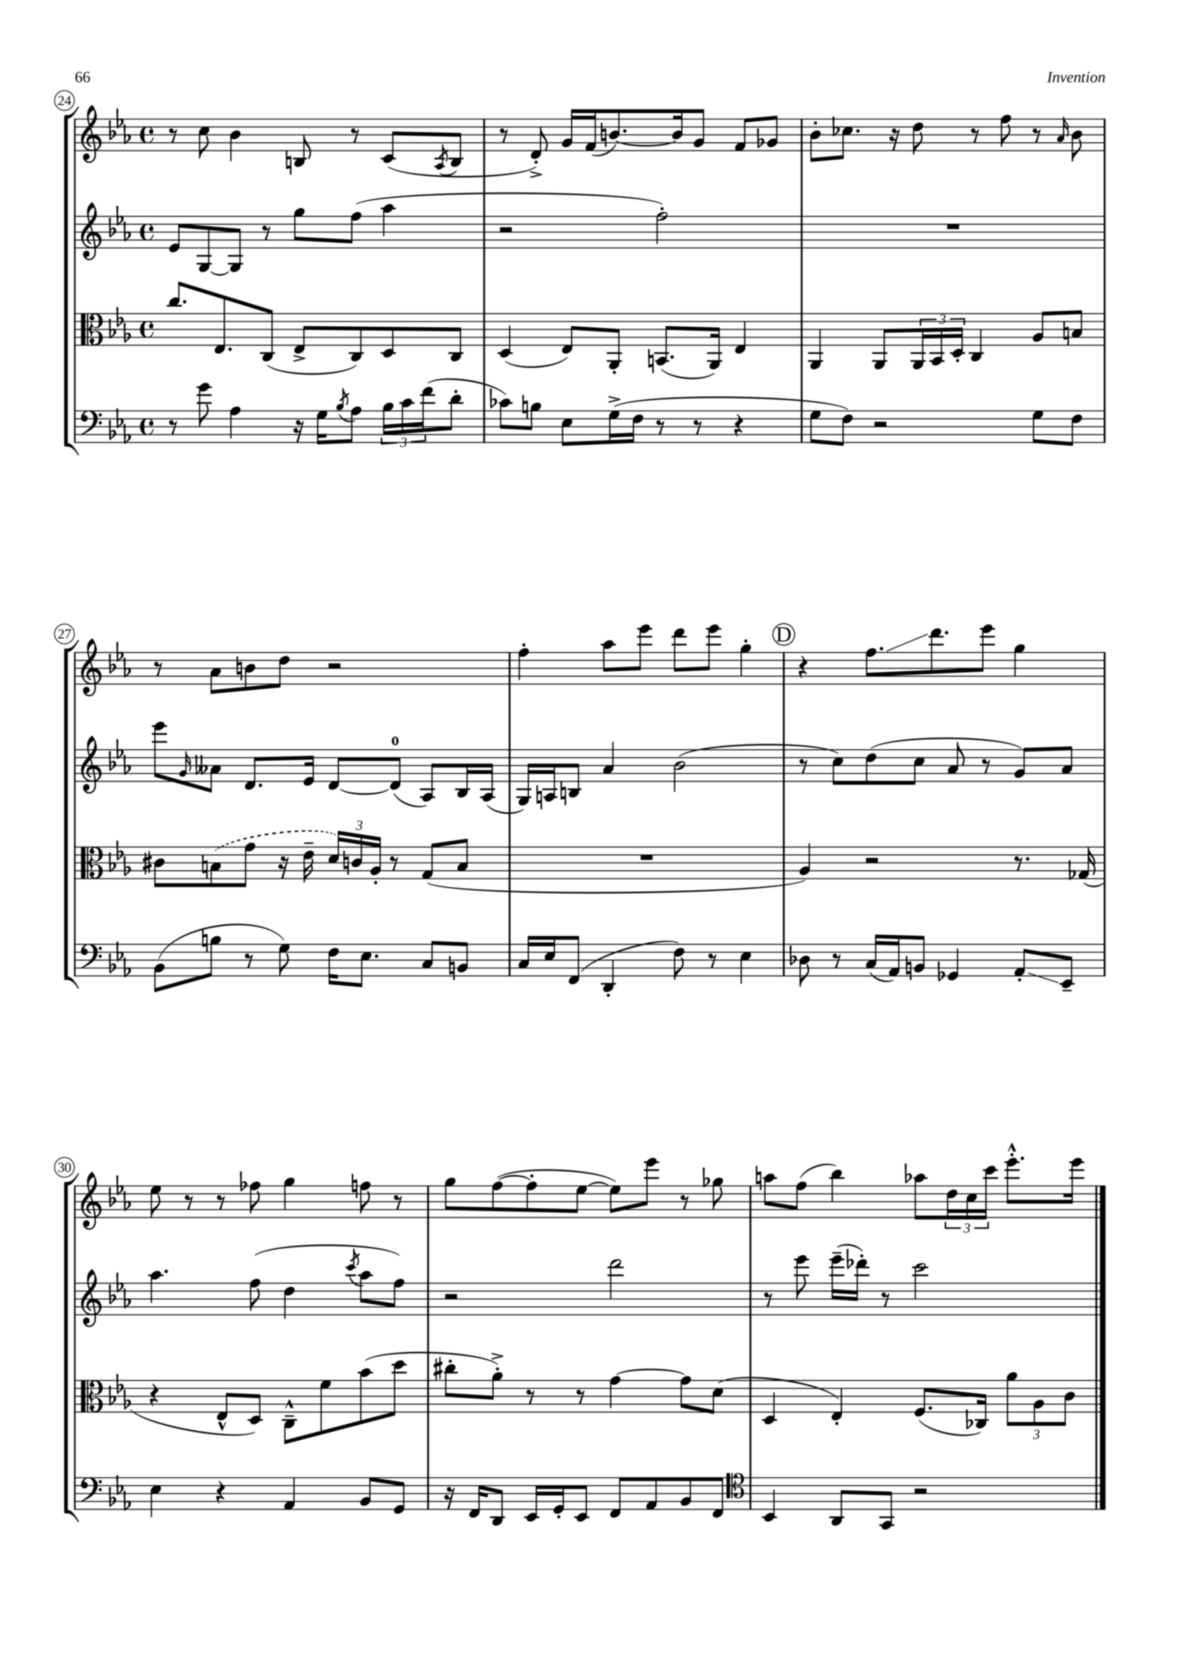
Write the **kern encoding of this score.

**kern	**kern	**kern	**kern
*staff4	*staff3	*staff2	*staff1
*clefF4	*clefC3	*clefG2	*clefG2
*k[b-e-a-]	*k[b-e-a-]	*k[b-e-a-]	*k[b-e-a-]
*M4/4	*M4/4	*M4/4	*M4/4
*met(c)	*met(c)	*met(c)	*met(c)
8r	8.cc	8e-	8r
8g	.	[8G	8cc
.	8.E-	.	.
4A-	.	8G]	4b-
.	(8C	8r	.
16r	8E-^	8gg	8B
16G	.	.	.
8qB-	.	.	.
8A-	8C)	(8ff	8r
24B-	8D	4aa-	(8c
24c	.	.	.
(24f	.	.	.
.	.	.	8qA-
8d'	8C	.	8B
=	=	=	=
8c-)	(4D	2r	8r
8B	.	.	8d'^)
8E-	8E-)	.	16g
.	.	.	(16f
(16G^	8AA-'	.	[8.b)
16F	.	.	.
8r	(8.BB	2ff')	.
.	.	.	16b]
8r	.	.	8g
.	16AA-)	.	.
4r	4E-	.	8f
.	.	.	8g-
=	=	=	=
8G	4AA-	1r	8b-'
8F)	.	.	8.cc-
2r	8AA-	.	.
.	.	.	16r
.	24AA-	.	8dd
.	24BB-	.	.
.	24D'	.	.
.	4C	.	8r
.	.	.	8ff
8G	8A-	.	8r
.	.	.	16qqa-
8F	8B	.	8b-
=	=	=	=
(8BB-	8c#	8eee-	8r
.	.	16qqg	.
8B	(8B	8a--	8a-
8r	8g	8.d	8b
8G)	16r	.	8dd
.	16e-~	16e-	.
16F	24d)	[8d	2r
.	24c	.	.
8.E-	.	.	.
.	24A-'	.	.
.	8r	(8d]	.
8C	(8G	8A-)	.
8BB	8B	16B-	.
.	.	(16A-	.
=	=	=	=
16C	1r	16G)	4ff'
16E-	.	16A	.
(8FF	.	8B	.
4DD'	.	4a-	8aa-
.	.	.	8eee-
8F)	.	(2b-	8ddd
8r	.	.	8eee-
4E-	.	.	4gg'
=	=	=	=
8D-	4A-)	8r	4r
8r	.	8cc)	.
(16C	2r	(8dd	8.ff
16AA-)	.	.	.
8BB	.	8cc	.
.	.	.	8.ddd
4GG-	.	8a-	.
.	.	8r	8eee-
8AA-'	8.r	8g)	4gg
8EE-~	.	8a-	.
.	(16G-	.	.
=	=	=	=
4E-	4r	4.aa-	8ee-
.	.	.	8r
4r	8E-^^	.	8r
.	8D)	(8ff	8ff-
4AA-	8C~^^	4dd	4gg
.	8f	.	.
.	.	8qccc	.
8BB-	(8b-	8aa-	8ff
8GG	8dd	8ff)	8r
=	=	=	=
16r	8cc#'	2r	8gg
16FF	.	.	.
8DD	8a-'^)	.	([8ff
16EE-	8r	.	8ff']
16GG'	.	.	.
8EE-	8r	.	[8ee-
8FF	[4g	2ddd	8ee-])
8AA-	.	.	8eee-
8BB-	8g]	.	8r
8FF	(8d	.	8gg-
=	=	=	=
*clefC4	*	*	*
4BB-	4D	8r	8aa
.	.	8eee-	(8ff
8AA-	4E-')	(16eee-~	4bb-)
.	.	16ddd-')	.
8GG	.	8r	.
2r	(8.F	2ccc	8aa-
.	.	.	24dd
.	.	.	24cc
.	16C-)	.	.
.	.	.	24ccc
.	12a-	.	8.eee-'^^
.	12A-	.	.
.	12c	.	.
.	.	.	16eee-
==	==	==	==
*-	*-	*-	*-
